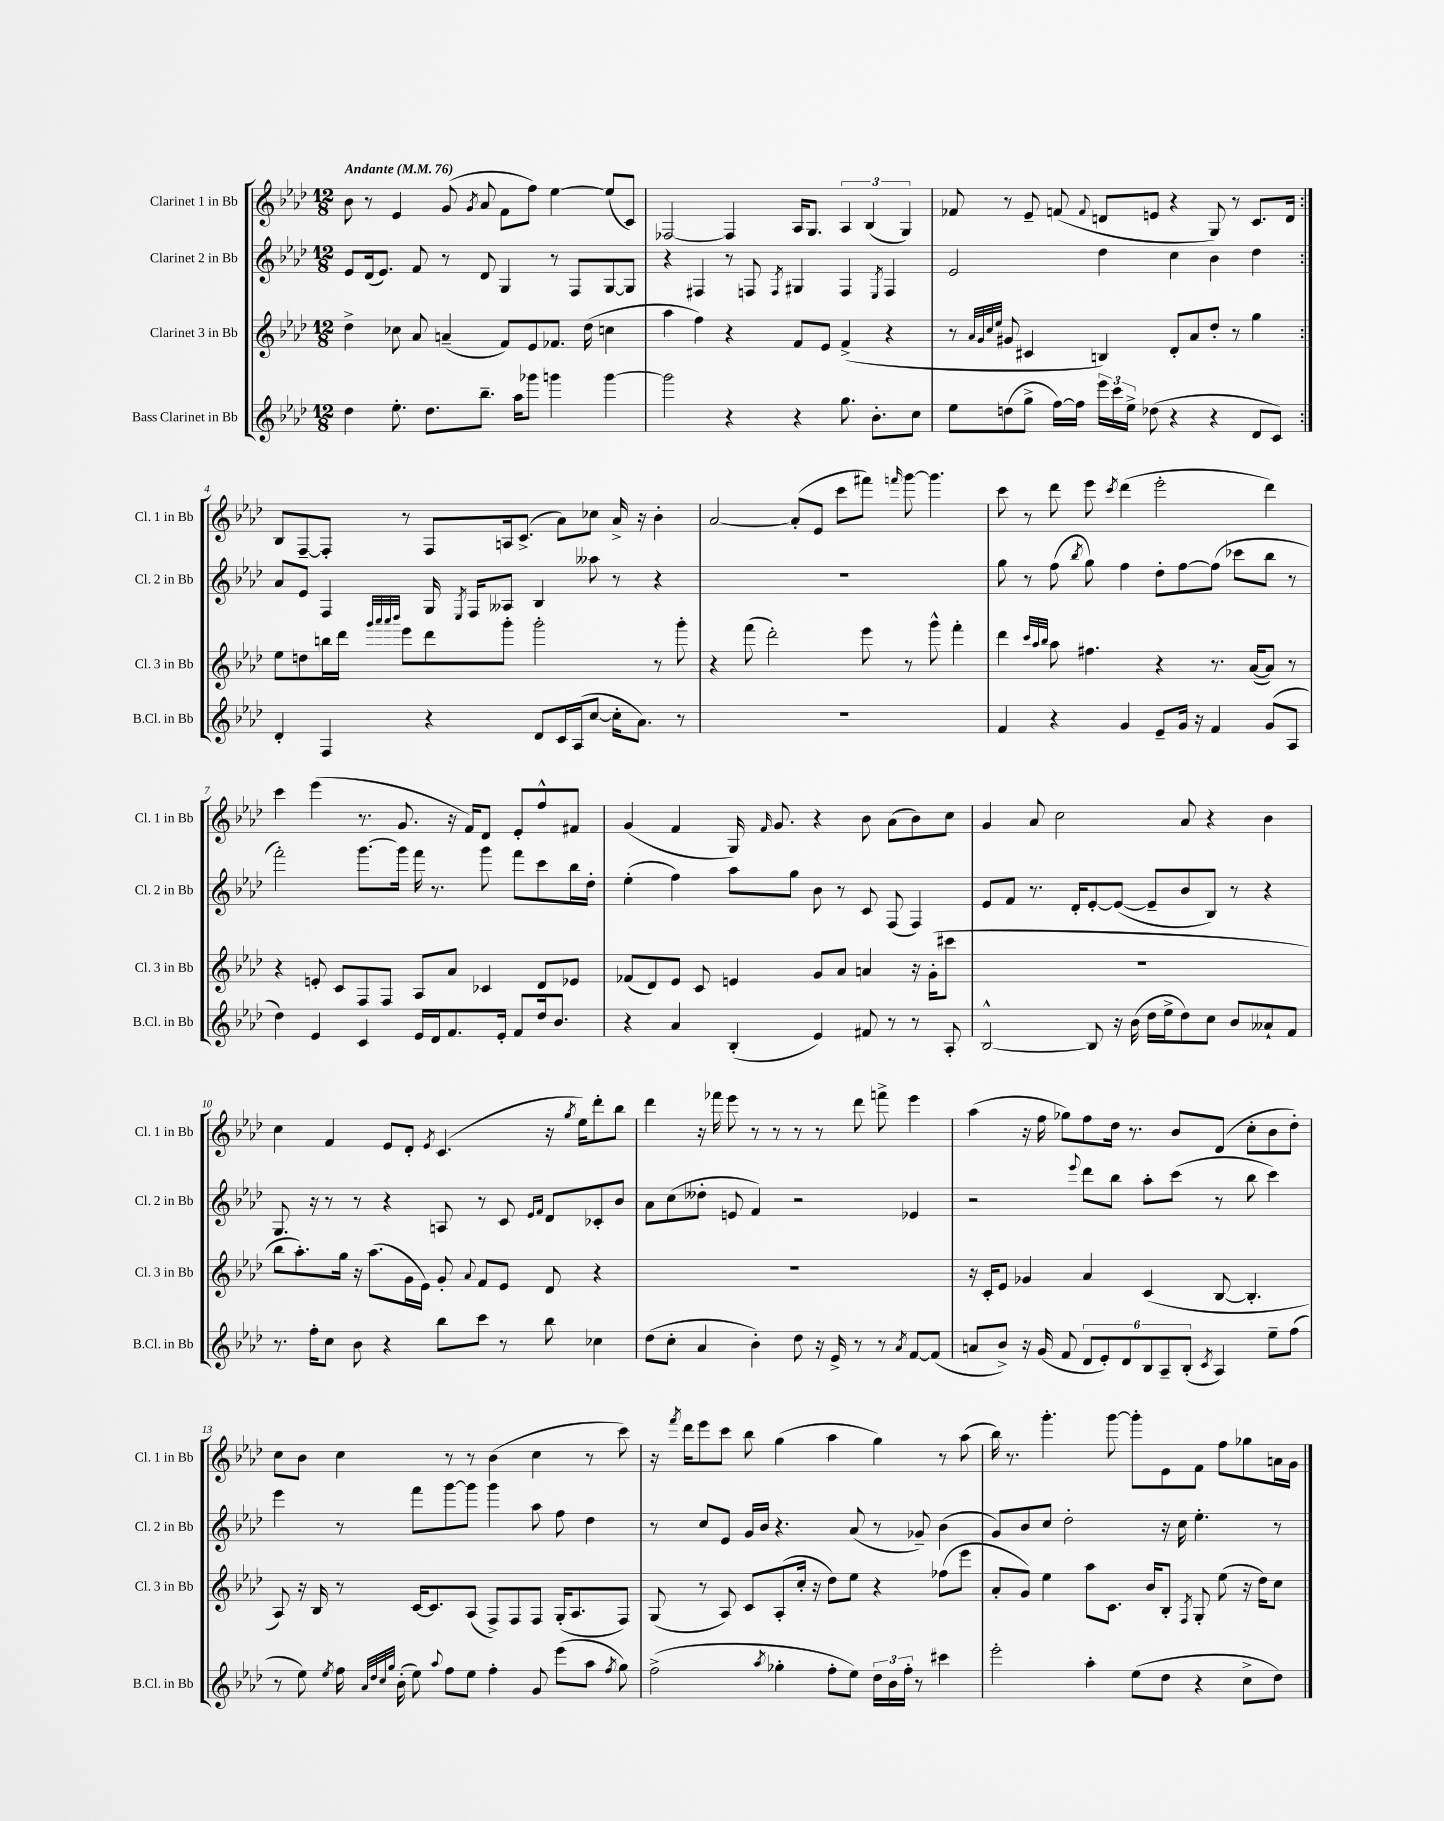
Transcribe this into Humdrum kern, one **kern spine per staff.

**kern	**kern	**kern	**kern
*part4	*part3	*part2	*part1
*staff4	*staff3	*staff2	*staff1
*I"Bass Clarinet in Bb	*I"Clarinet 3 in Bb	*I"Clarinet 2 in Bb	*I"Clarinet 1 in Bb
*I'B.Cl. in Bb	*I'Cl. 3 in Bb	*I'Cl. 2 in Bb	*I'Cl. 1 in Bb
*clefG2	*clefG2	*clefG2	*clefG2
*k[b-e-a-d-]	*k[b-e-a-d-]	*k[b-e-a-d-]	*k[b-e-a-d-]
*M12/8	*M12/8	*M12/8	*M12/8
*MM76	*MM76	*MM76	*MM76
=1	=1	=1	=1
!	!	!	!LO:TX:a:B:t=Andante
4dd-\	4dd-^\	8e-/L	8b-\
.	.	(16d-/k	8r
.	.	8.e-/J)	.
8.ee-'\	8cc-X\	.	4e-/
.	8a-/	8f/	.
8.dd-\L	.	.	.
.	(4an~/	8r	(8g/
.	.	.	8qg/
8.bb-~\J	.	8d-/	8a-/
.	8f/L)	4G/	8f\L
16aa-\KL	.	.	.
8ggg-X\J	8e-/	.	8ff\J)
4gggn\	8.f-X/J	8r	[4ee-\
.	.	8F/L	.
.	(16dd-\	.	.
[4ggg\	4ccn\	[8G/	(8ee-/L]
.	.	8G/J]	8c/J)
=2	=2	=2	=2
2ggg\]	4aa-\	4r	[2F-X/
.	4ff\)	4F#X/	.
4r	4r	8r	4F-/]
.	.	8Fn/	.
.	.	8qF/	.
4r	8f/L	4G#X/	16A-/KL
.	.	.	8.G/J
.	8e-/J	.	.
8.gg\	(4f^/	4F/	6A-/
.	.	.	(6B-/
8.b-'\L	.	.	.
.	.	8qE-/	.
.	4r	4F/	.
.	.	.	6G/)
8cc\J	.	.	.
=3	=3	=3	=3
8ee-\L	8r	2e-/	8f-X/
.	32qqa-/LLL	.	.
.	32qqg/	.	.
.	32qqcc/	.	.
.	32qqee-/JJJ	.	.
(8ddn\	8g#X/	.	8r
8gg^\J	4c#X/	.	8e-~/
[16ff\LL)	.	.	(8fn/
16ff\JJ]	.	.	.
.	.	.	8qqf/
24eee-\LL	4Bn/)	4dd-\	8dn/L
24ccc\	.	.	.
24ee-^\JJ	.	.	.
(8dd-X\	.	.	8en/J
4r	8d-'/L	4cc\	4r
.	8a-/	.	.
4r	8dd-'/J	4b-\	8G/)
.	8r	.	8r
8d-/L	4gg\	4dd-\	8.c/L
8c/J)	.	.	.
.	.	.	16d/Jk
!!LO:LB:g=z
=4:|!	=4:|!	=4:|!	=4:|!
4d-'/	8ee-\L	8a-/L	8B-/L
.	8ddn\	8e-/J	[8F~/
4F/	16bbn\L	4F/	8F'/J]
.	16ddd-\JJ	.	.
.	32qqggg/LLL	.	.
.	32qqaaa-/	.	.
.	32qqaaa-/	.	.
.	32qqbbb-/JJJ	.	.
.	8eee-\L	.	8r
4r	8ddd-\	16G/	8F/L
.	.	8qE-/	.
.	.	16F/KL	.
.	8ggg'\J	8A--X/J	16An/k
.	.	.	(8.c^/J
8d-/L	2ggg'\	4B-/	.
16c/L	.	.	8a-\L)
(16A-/J	.	.	.
[8cc/J	.	8aa--X\	8cc-X\J
16cc'\KL]	.	8r	16a-^/
8.a-\J)	.	.	16r
.	8r	4r	4b-'\
8r	8ggg'\	.	.
=5	=5	=5	=5
1.r	4r	1.r	[2a-/
.	(8fff\	.	.
.	2ddd-'\)	.	.
.	.	.	(8a-'/L]
.	.	.	8e-/J
.	.	.	8ccc\L
.	8eee-\	.	8fff#X\J)
.	.	.	16qqfffn/
.	8r	.	[8ggg\
.	8ggg^^\	.	4.ggg\]
.	4fff'\	.	.
=6	=6	=6	=6
4f/	4ddd-\	8gg\	8ccc\
.	.	8r	8r
.	32qqccc/LLL	.	.
.	32qqaa-/	.	.
.	32qqbb-/JJJ	.	.
4r	8aa-\	(8ff\	8ddd-\
.	.	8qbb-/	.
.	4.ff#X\	8gg\)	8eee-\
.	.	.	8qccc/
4g/	.	4ff\	(4ddd-\
8e-~/L	4r	8dd-'\L	2eee-'\
16g/Jk	.	[8ff\	.
16r	.	.	.
4f/	8.r	(8ff\J]	.
.	.	8ccc-X\L	.
.	([16a-/KL	.	.
(8g/L	8a-/J])	8bb-\J	4ddd-\)
8A-/J	8r	8r	.
!!LO:LB:g=z
=7	=7	=7	=7
4dd-\)	4r	2fff'\)	4ccc\
4e-/	8en'/	.	(4eee-\
.	8c/L	.	.
4c/	8F/	[8.ggg\L	8.r
.	8F/J	.	.
.	.	16ggg\Jk]	8.g/
16e-/LL	8A-/L	16fff\	.
16d-/J	.	8.r	.
8.f/	8a-/J	.	16r
.	.	.	16f/KL)
.	4c-X/	8ggg\	8d-/J
16e-'/Jk	.	.	.
8f/L	.	8fff\L	8e-'/L
16dd-/k	8d-/L	8ccc\	8ff^^/
8.b-/J	.	.	.
.	8e-X/J	16bb-\L	8f#X/J
.	.	16dd-'\JJ	.
=8	=8	=8	=8
4r	(8f-X/L	(4ee-'\	(4g/
.	8d-/)	.	.
4a-/	8e-/J	4ff\)	4f/
.	8c/	.	.
(4B-'/	4en/	8aa-\L	16G/)
.	.	.	16qqf/
.	.	.	8.g/
.	.	8gg\J	.
4e-/)	8g/L	8b-\	4r
.	8a-/J	8r	.
8f#X/	4an/	8c/	8b-\
8r	.	(8F/	(8a-\L
8r	16r	4F/)	8b-\)
.	(16g'\KL	.	.
8A-'/	8ccc#X\J	.	8cc\J
=9	=9	=9	=9
[2B-^^/	1.r	8e-/L	4g/
.	.	8f/J	.
.	.	8.r	8a-/
.	.	.	2cc\
.	.	16d-'/KL	.
8B-/]	.	[8e-'/	.
16r	.	(8e-/J_	.
(16b-\	.	.	.
16dd-\LL	.	8e-~/L]	.
16ee-^\J	.	.	.
8dd-\)	.	8b-/	8a-/
8cc\J	.	8B-/J)	4r
8b-/L	.	8r	.
8a--X`/	.	4r	4b-\
8f/J	.	.	.
!!LO:LB:g=z
=10	=10	=10	=10
8.r	8bb-\L	8.G/	4cc\
.	8.aa-'\)	.	.
16ff'\KL	.	16r	.
8cc\J	.	8r	4f/
.	16gg\Jk	.	.
8b-\	16r	8r	.
.	(8.aa-\L	.	.
4r	.	4r	8e-/L
.	16g\L	.	8d-'/J
.	16e-\JJ)	.	.
.	.	.	8qe-/
8bb-\L	8g'/	8An/	(4.c/
.	8qqa-/	.	.
8ccc\J	8f/L	8r	.
8r	8e-/J	8c/	.
.	.	16qqe-/LL	.
.	.	16qqf/JJ	.
8bb-\	8d-/	8d-/L	16r
.	.	.	8qgg/
.	.	.	16ee-\KL)
4cc-X\	4r	8c-X'/	8ddd-'\
.	.	8b-/J	8bb-\J
=11	=11	=11	=11
(8dd-\L	1.r	8a-\L	4ddd-\
8cc'\J	.	(8cc\	.
4a-/	.	8dd--X'\J	16r
.	.	.	16fff-X\
.	.	8en/	8eee-\
4b-'\)	.	4f/)	8r
.	.	.	8r
8dd-\	.	2r	8r
16r	.	.	8r
16e-^/	.	.	.
8r	.	.	8ddd-\
8r	.	.	8fffn^\
8qa-/	.	.	.
[8f/L	.	4e-X/	4eee-\
(8f/J]	.	.	.
=12	=12	=12	=12
8an/L	16r	2r	(4aa-\
.	16c'/KL	.	.
8b-^/J)	8e-/J	.	.
16r	4g-X/	.	16r
(16g/	.	.	16ff\
8f/	.	.	8gg-X\L)
.	.	8qqeee-/	.
12d-/L	4a-/	8ddd-\L	8ff\
12e-'/)	.	.	.
.	.	8bb-\J	16dd-\Jk
12d-/	.	.	.
.	.	.	8.r
12B-/	(4c/	8aa-'\L	.
12A-~/	.	.	.
.	.	(8ccc\J	8b-/L
(12B-'/J	.	.	.
8qc/	.	.	.
4A-/)	[8B-/	8r	(8d-/J
.	4.B-'/]	8bb-\	8cc'\L
8ee-~\L	.	4ccc\)	8b-\
(8ff\J	.	.	8dd-'\J)
!!LO:LB:g=z
=13	=13	=13	=13
8r	8A-/)	4eee-\	8cc\L
8ee-\)	16r	.	8b-\J
.	16B-/	.	.
8qee-/	.	.	.
16ff\	8r	8r	4cc\
32qqa-/LLL	.	.	.
32qqdd-/	.	.	.
32qqcc/	.	.	.
32qqgg/JJJ	.	.	.
(16b-'\	.	.	.
8ee-\)	[16c/KL	8fff\L	.
.	8.c/]	.	.
8qqaa-/	.	.	.
8ff\L	.	[8ggg\	8r
8ee-\J	(8A-/J	8ggg\J]	8r
4ff'\	8F^/L)	4ggg\	(4b-\
.	8F/	.	.
8g/	8F/J	8aa-\	4cc\
(8eee-\L	(16G'/KL	8ff\	.
.	8.A-/	.	.
8aa-\J	.	4dd-\	8r
8qff/	.	.	.
8gg\)	8F/J)	.	8ccc\)
=14	=14	=14	=14
(2ff^\	(8G/	8r	16r
.	.	.	8qfff/
.	.	.	16ddd-\KL
.	8r	8cc/L	8eee-\
.	8A-/)	8e-/J	8ccc\J
.	8c/L	16g/LL	8bb-\
.	.	16b-/JJ	.
8qaa-/	.	.	.
4gg-X'\	(8A-'/	4.r	(4gg\
.	16cc'/Jk	.	.
.	16r	.	.
8ff'\L	8dd-\L)	.	4aa-\
8ee-\J)	8ee-\J	(8a-/	.
24dd-\LL	4r	8r	4gg\)
24b-\	.	.	.
24ff'\JJ	.	.	.
8r	.	8g-X~/)	.
4ccc#X\	(8ff-X\L	(4b-\	8r
.	8eee-\J	.	(8aa-\
=15	=15	=15	=15
2eee-'\	8a-'/L	8g/L)	16bb-\)
.	.	.	8.r
.	8g/J)	8b-/	.
.	4ee-\	8cc/J	4.ggg'\
.	.	2dd-'\	.
4aa-'\	8aa-\L	.	.
.	8.c\J	.	[8ggg\
(8ee-\L	.	.	8ggg'\L]
.	16b-/KL	.	.
8dd-\J	8B-'/J	16r	8e-\
.	.	16cc\	.
.	8qF/	.	.
4r	8G'/	4.ee-'\	8f\J
.	(8ee-\	.	8ff\L
8cc^\L	16r	.	8gg-X\
.	16dd-\KL)	.	.
8dd-\J)	8cc\J	8r	16an\L
.	.	.	16g\JJ
==	==	==	==
*-	*-	*-	*-
